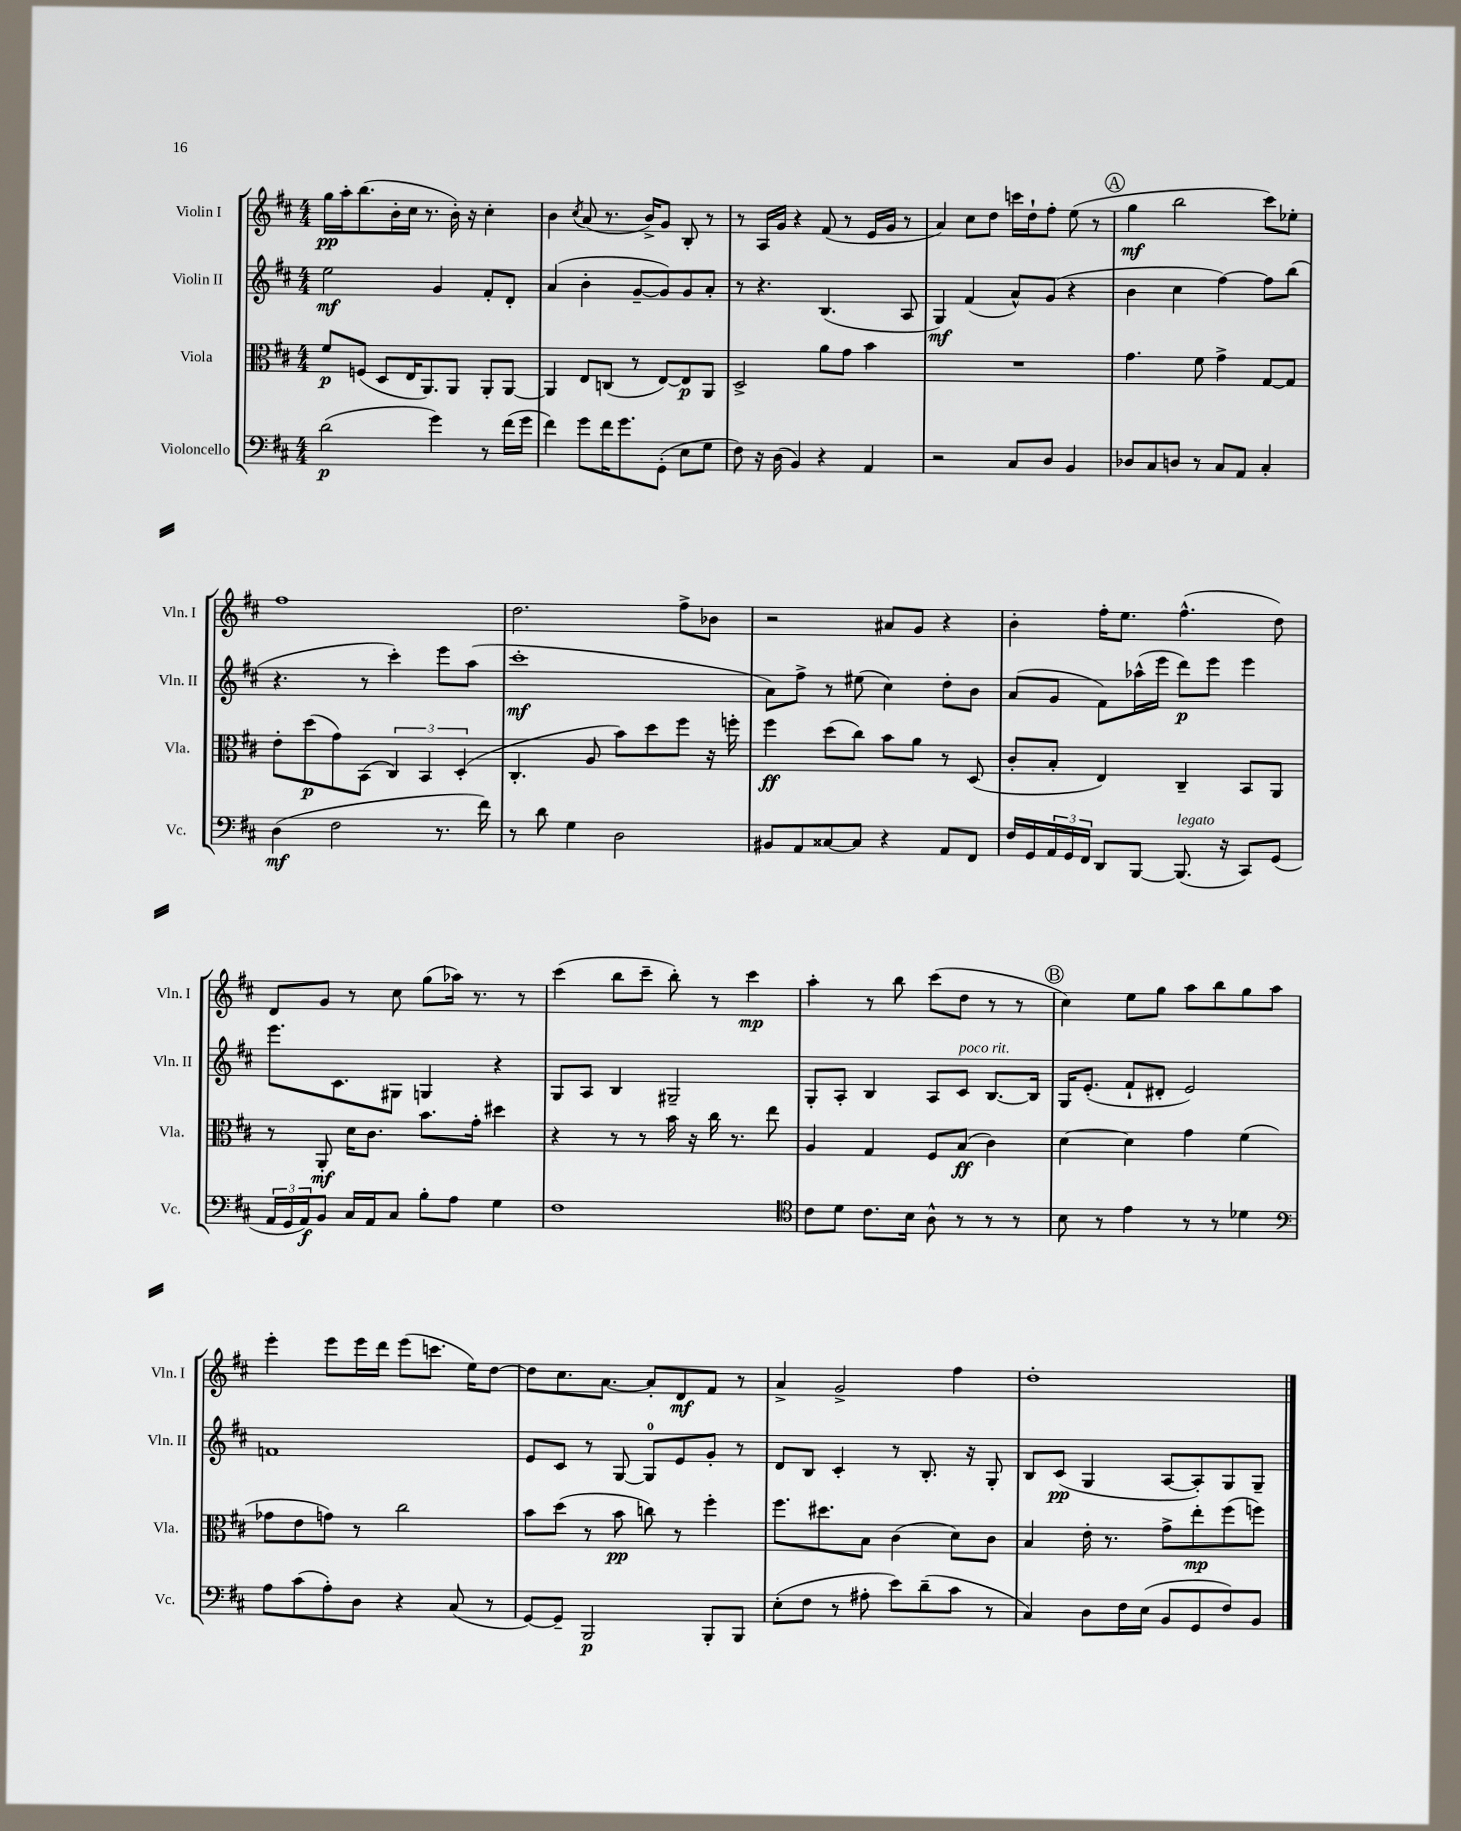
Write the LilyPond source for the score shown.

<<
\new StaffGroup <<
\new Staff = "s0" \with { instrumentName = "Violin I" shortInstrumentName = "Vln. I" } {
    \clef treble \key d \major \numericTimeSignature \time 4/4
    g''16\pp a''16-. b''8.( b'16-. cis''16 r8. b'16-.) r16 cis''4-. |
    b'4 \acciaccatura { cis''8 } a'8( r8. b'16->) g'8 b8-. r8 |
    r8 a16 g'16 r4 fis'8( r8 e'16 g'16 r8 |
    a'4) cis''8 d''8 c'''16 d''16-! fis''8-. e''8( r8 |
    \mark \markup { \circle "A" } g''4\mf b''2 cis'''8) ees''8-. |
    fis''1 |
    d''2. fis''8-> bes'8 |
    r2 ais'8 g'8 r4 |
    b'4-. fis''16-. e''8. fis''4.-^( d''8) |
    d'8 g'8 r8 cis''8 g''8( aes''16) r8. r8 |
    cis'''4( b''8 cis'''8-- b''8-.) r8 cis'''4\mp |
    a''4-. r8 b''8 cis'''8( d''8 r8 r8 |
    \mark \markup { \circle "B" } cis''4) e''8 g''8 a''8 b''8 g''8 a''8 |
    e'''4-. e'''8 e'''16 d'''16 e'''8( c'''8. e''16) d''8~ |
    d''8 cis''8. a'8.~ a'8-. d'8\mf fis'8 r8 |
    a'4-> g'2-> fis''4 |
    d''1-. \bar "|." |
}
\new Staff = "s1" \with { instrumentName = "Violin II" shortInstrumentName = "Vln. II" } {
    \clef treble \key d \major \numericTimeSignature \time 4/4
    e''2\mf g'4 fis'8-. d'8-. |
    a'4( b'4-. g'8~-- g'8) g'8 a'8-. |
    r8 r4. b4.( a8 |
    g4\mf) fis'4( a'8-^) g'8( r4 |
    \mark \markup { \circle "A" } b'4 cis''4 fis''4~) fis''8 b''8( |
    r4. r8 cis'''4-.) e'''8 a''8( |
    cis'''1-.\mf |
    a'8) fis''8-> r8 eis''8( cis''4) d''8-. b'8 |
    a'8( g'8 fis'8) aes''16-^( e'''16 d'''8\p) e'''8 e'''4 |
    e'''8. cis'8. gis8 g4 r4 |
    g8 a8 b4 gis2-- |
    g8-. a8-. b4 a8 cis'8^\markup { \italic "poco rit." } b8.~ b16 |
    \mark \markup { \circle "B" } g16 e'8.-.( fis'8-! dis'8-. e'2) |
    f'1 |
    e'8 cis'8 r8 g8~ g8-0 e'8 g'8-. r8 |
    d'8 b8 cis'4-. r8 b8.-. r16 g8-. |
    b8 cis'8\pp( g4 a8~ a8-.) g8 g8-- \bar "|." |
}
\new Staff = "s2" \with { instrumentName = "Viola" shortInstrumentName = "Vla." } {
    \clef alto \key d \major \numericTimeSignature \time 4/4
    fis'8\p f8( d8 e16 a,8.) a,8 a,8-. a,8~ |
    a,4 e8 c8( r8 e8~) e8\p a,8 |
    d2-> a'8 g'8 b'4 |
    R1 |
    \mark \markup { \circle "A" } g'4. fis'8 g'4-> g8~ g8 |
    e'8-. d''8\p( g'8) b,8( \tuplet 3/2 { cis4) b,4 d4-.( } |
    cis4.-. a8 b'8) d''8 fis''8 r16 f''16-. |
    fis''4\ff d''8( cis''8) b'8 a'8 r8 d8( |
    cis'8-. b8-. e4) cis4-- b,8 a,8 |
    r8 a,8-.\mf d'16 cis'8. b'8. g'16-. dis''4 |
    r4 r8 r8 b'16 r16 cis''16 r8. e''8 |
    a4 g4 fis8 b8\ff( cis'4) |
    \mark \markup { \circle "B" } d'4~ d'4 g'4 fis'4( |
    ges'8 e'8 g'8) r8 cis''2 |
    b'8 d''8( r8 b'8\pp c''8) r8 fis''4-. |
    fis''8. dis''8. b8 cis'4( d'8) cis'8 |
    b4 e'16-. r8. g'8-> e''8-.\mp fis''8( f''8) \bar "|." |
}
\new Staff = "s3" \with { instrumentName = "Violoncello" shortInstrumentName = "Vc." } {
    \clef bass \key d \major \numericTimeSignature \time 4/4
    d'2\p( g'4) r8 fis'16( g'16 |
    fis'4) g'8 fis'16 g'8. g,8-.( e8 g8 |
    fis8) r16 d16( b,4) r4 a,4 |
    r2 cis8 d8 b,4 |
    \mark \markup { \circle "A" } des8 cis8 d8 r8 cis8 a,8 cis4-. |
    d4\mf( fis2 r8. fis'16) |
    r8 d'8 g4 d2 |
    bis,8 a,8 cisis8~ cisis8 r4 a,8 fis,8 |
    fis16 g,16 \tuplet 3/2 { a,16 g,16 fis,16 } d,8 b,,8~ b,,8.^\markup { \italic "legato" }( r16 cis,8) g,8( |
    \tuplet 3/2 { a,16 g,16 a,16\f) } b,8 cis16 a,16 cis8 b8-. a8 g4 |
    fis1 |
    \clef tenor cis'8 d'8 cis'8. b16 a8-^ r8 r8 r8 |
    \mark \markup { \circle "B" } b8 r8 e'4 r8 r8 des'4 |
    \clef bass a8 cis'8( a8-.) d8 r4 cis8( r8 |
    g,8~) g,8-- b,,2\p b,,8-. b,,8 |
    e8-.( fis8 r8 ais8-. e'8) d'8--( cis'8 r8 |
    cis4) d8 fis16 e16( b,8 g,8 fis8) b,8 \bar "|." |
}
>>
>>
\layout { \context { \Score \remove "Bar_number_engraver" } }
